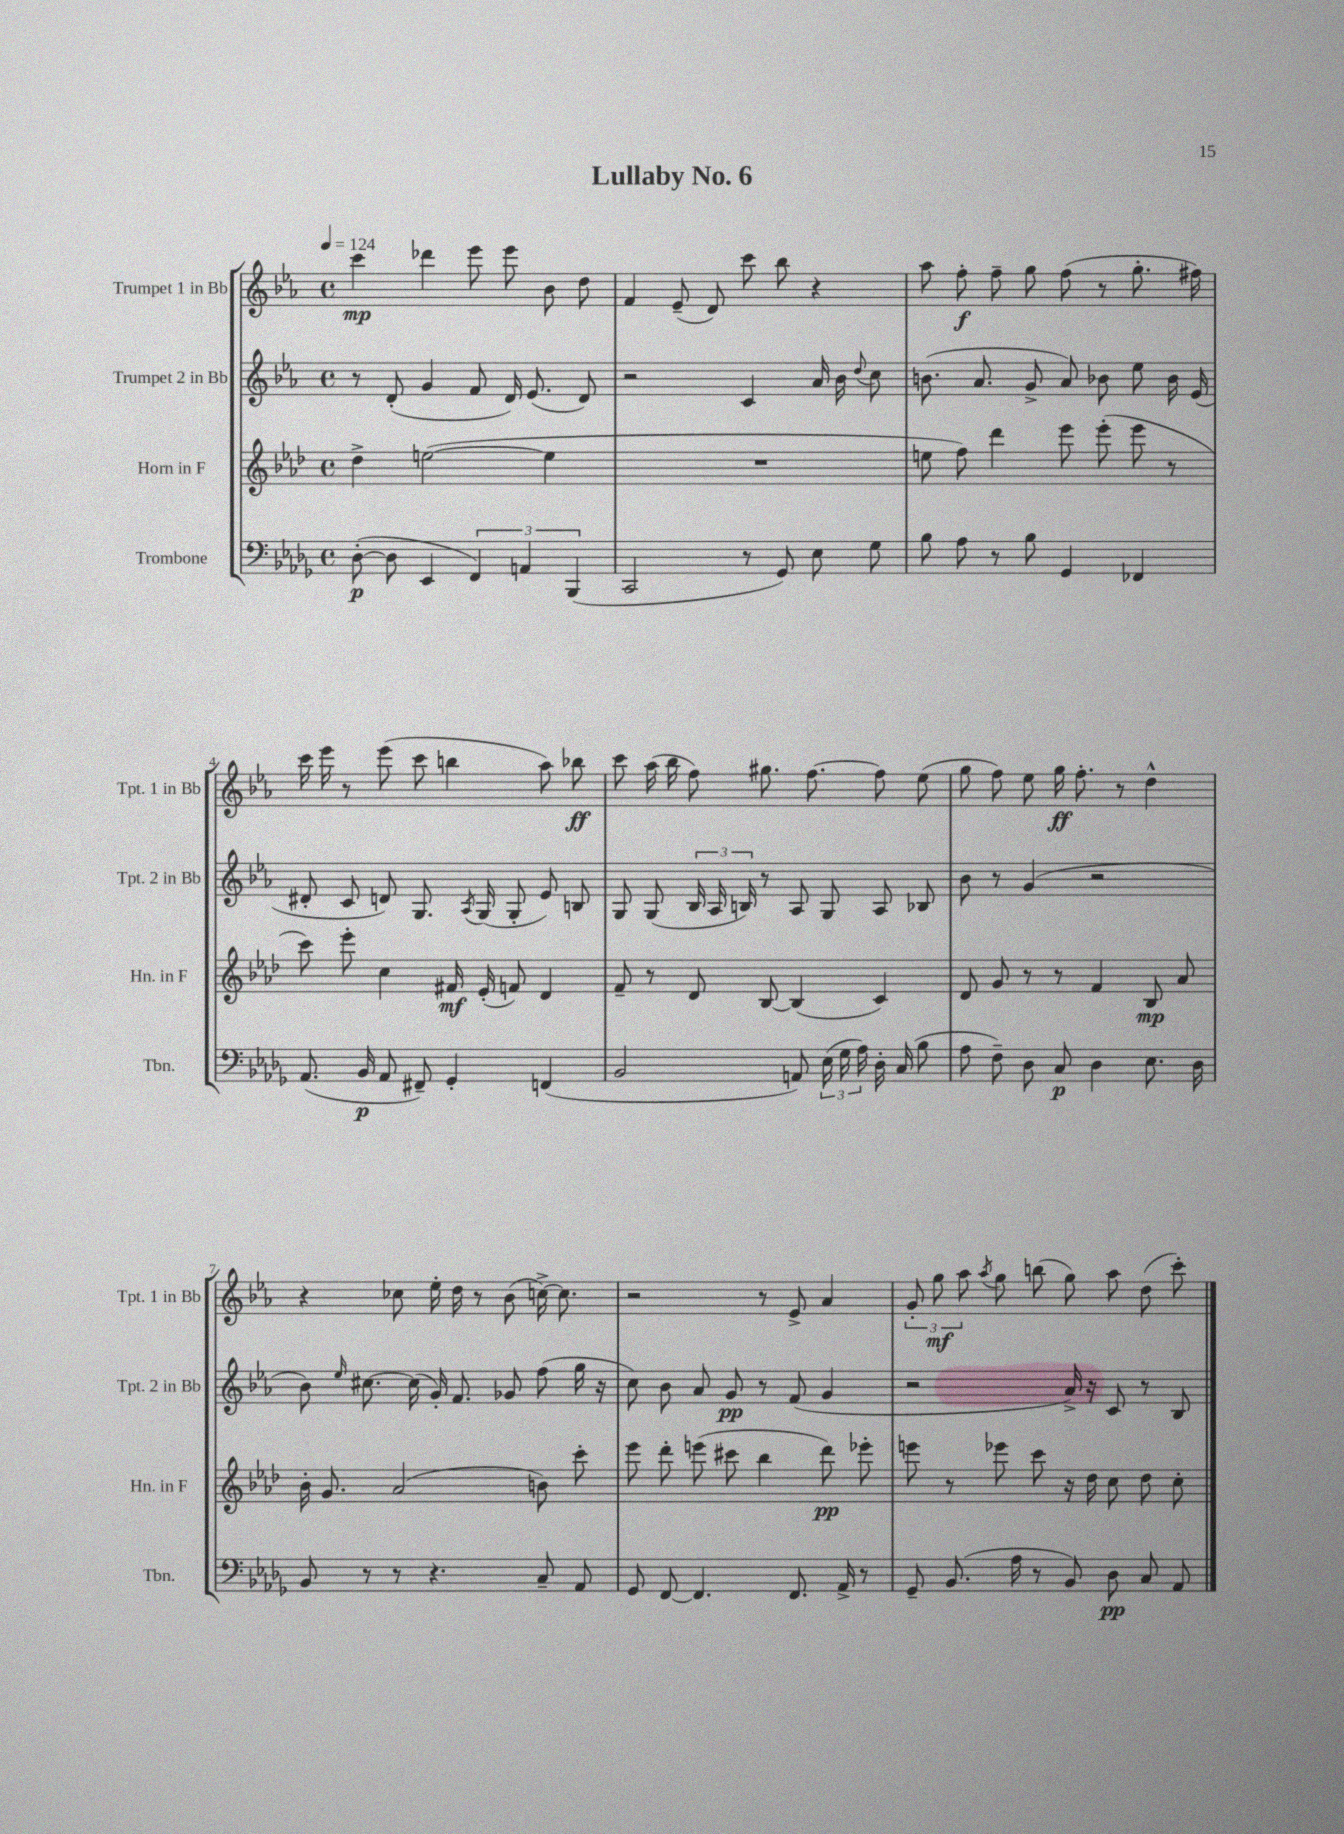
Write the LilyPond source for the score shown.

\header { title = "Lullaby No. 6" }
<<
\new StaffGroup <<
\new Staff = "s0" \with { instrumentName = "Trumpet 1 in Bb" shortInstrumentName = "Tpt. 1 in Bb" } {
    \clef treble \key ees \major \defaultTimeSignature \time 4/4 \tempo 4 = 124
    \autoBeamOff c'''4\mp des'''4 ees'''8 ees'''8 bes'8 d''8 |
    f'4 ees'8--( d'8) c'''8 bes''8 r4 |
    aes''8 f''8-.\f f''8-- g''8 f''8( r8 g''8.-. fis''16) |
    c'''16 ees'''16 r8 ees'''8( c'''8 b''4 aes''8) bes''8\ff |
    c'''8 aes''16( bes''16 f''8) gis''8. f''8.~ f''8 ees''8( |
    g''8 f''8) ees''8 g''16\ff f''8.-. r8 d''4-^ |
    r4 ces''8 ees''16-. d''16 r8 bes'8( c''16~->) c''8. |
    r2 r8 ees'8-> aes'4 |
    \tuplet 3/2 { g'8-. g''8\mf aes''8 } \acciaccatura { aes''8 } g''8 b''8( g''8) aes''8 d''8( c'''8-.) \bar "|." |
}
\new Staff = "s1" \with { instrumentName = "Trumpet 2 in Bb" shortInstrumentName = "Tpt. 2 in Bb" } {
    \clef treble \key ees \major \defaultTimeSignature \time 4/4
    \autoBeamOff r8 d'8-.( g'4 f'8 d'16) ees'8.( d'8) |
    r2 c'4 aes'16 bes'16 \appoggiatura { d''8 } c''8 |
    b'8.( aes'8. g'8-> aes'8) bes'8 ees''8 bes'16 ees'16( |
    dis'8-. c'8 d'8) g8. \acciaccatura { aes8 } g16( g8-. ees'8) b8 |
    g8 g8( \tuplet 3/2 { bes16 aes16 b16) } r8 aes8 g8 aes8 bes8 |
    bes'8 r8 g'4( r2 |
    bes'8) \grace { ees''16 } cis''8.~ cis''16( g'16-.) f'8. ges'8 f''8( g''16 r16 |
    c''8) bes'8 aes'8 g'8\pp r8 f'8( g'4 |
    r2 aes'16->) r16 c'8 r8 bes8 \bar "|." |
}
\new Staff = "s2" \with { instrumentName = "Horn in F" shortInstrumentName = "Hn. in F" } {
    \clef treble \key aes \major \defaultTimeSignature \time 4/4
    \autoBeamOff des''4-> e''2~( e''4 |
    R1 |
    e''8 f''8) des'''4 ees'''8 ees'''8-.( ees'''8 r8 |
    c'''8) ees'''8-. c''4 fis'16\mf ees'16-.( f'8) des'4 |
    f'8-- r8 des'8 bes8~ bes4( c'4) |
    des'8 g'8 r8 r8 f'4 bes8\mp aes'8 |
    bes'16-. g'8. aes'2( b'8) c'''8-. |
    ees'''8 des'''8-. e'''8( cis'''8 bes''4 des'''8\pp) ees'''8-. |
    e'''8 r8 ees'''8 c'''8 r16 des''16 c''8 des''8 c''8-. \bar "|." |
}
\new Staff = "s3" \with { instrumentName = "Trombone" shortInstrumentName = "Tbn." } {
    \clef bass \key des \major \defaultTimeSignature \time 4/4
    \autoBeamOff des8~-.\p( des8 ees,4 \tuplet 3/2 { f,4) a,4 bes,,4( } |
    c,2 r8 ges,8) ees8 ges8 |
    bes8 aes8 r8 bes8 ges,4 fes,4 |
    aes,8.( bes,16\p aes,8 fis,8--) ges,4-. f,4( |
    bes,2 a,8) \tuplet 3/2 { ees16( ges16 aes16) } des16-. c16( bes8 |
    aes8 f8--) des8 c8\p des4 ees8. des16 |
    bes,8 r8 r8 r4. c8-- aes,8 |
    ges,8 f,8~ f,4. f,8. aes,16-> r8 |
    ges,8-- bes,8.( aes16 r8 bes,8) des8\pp c8 aes,8 \bar "|." |
}
>>
>>
